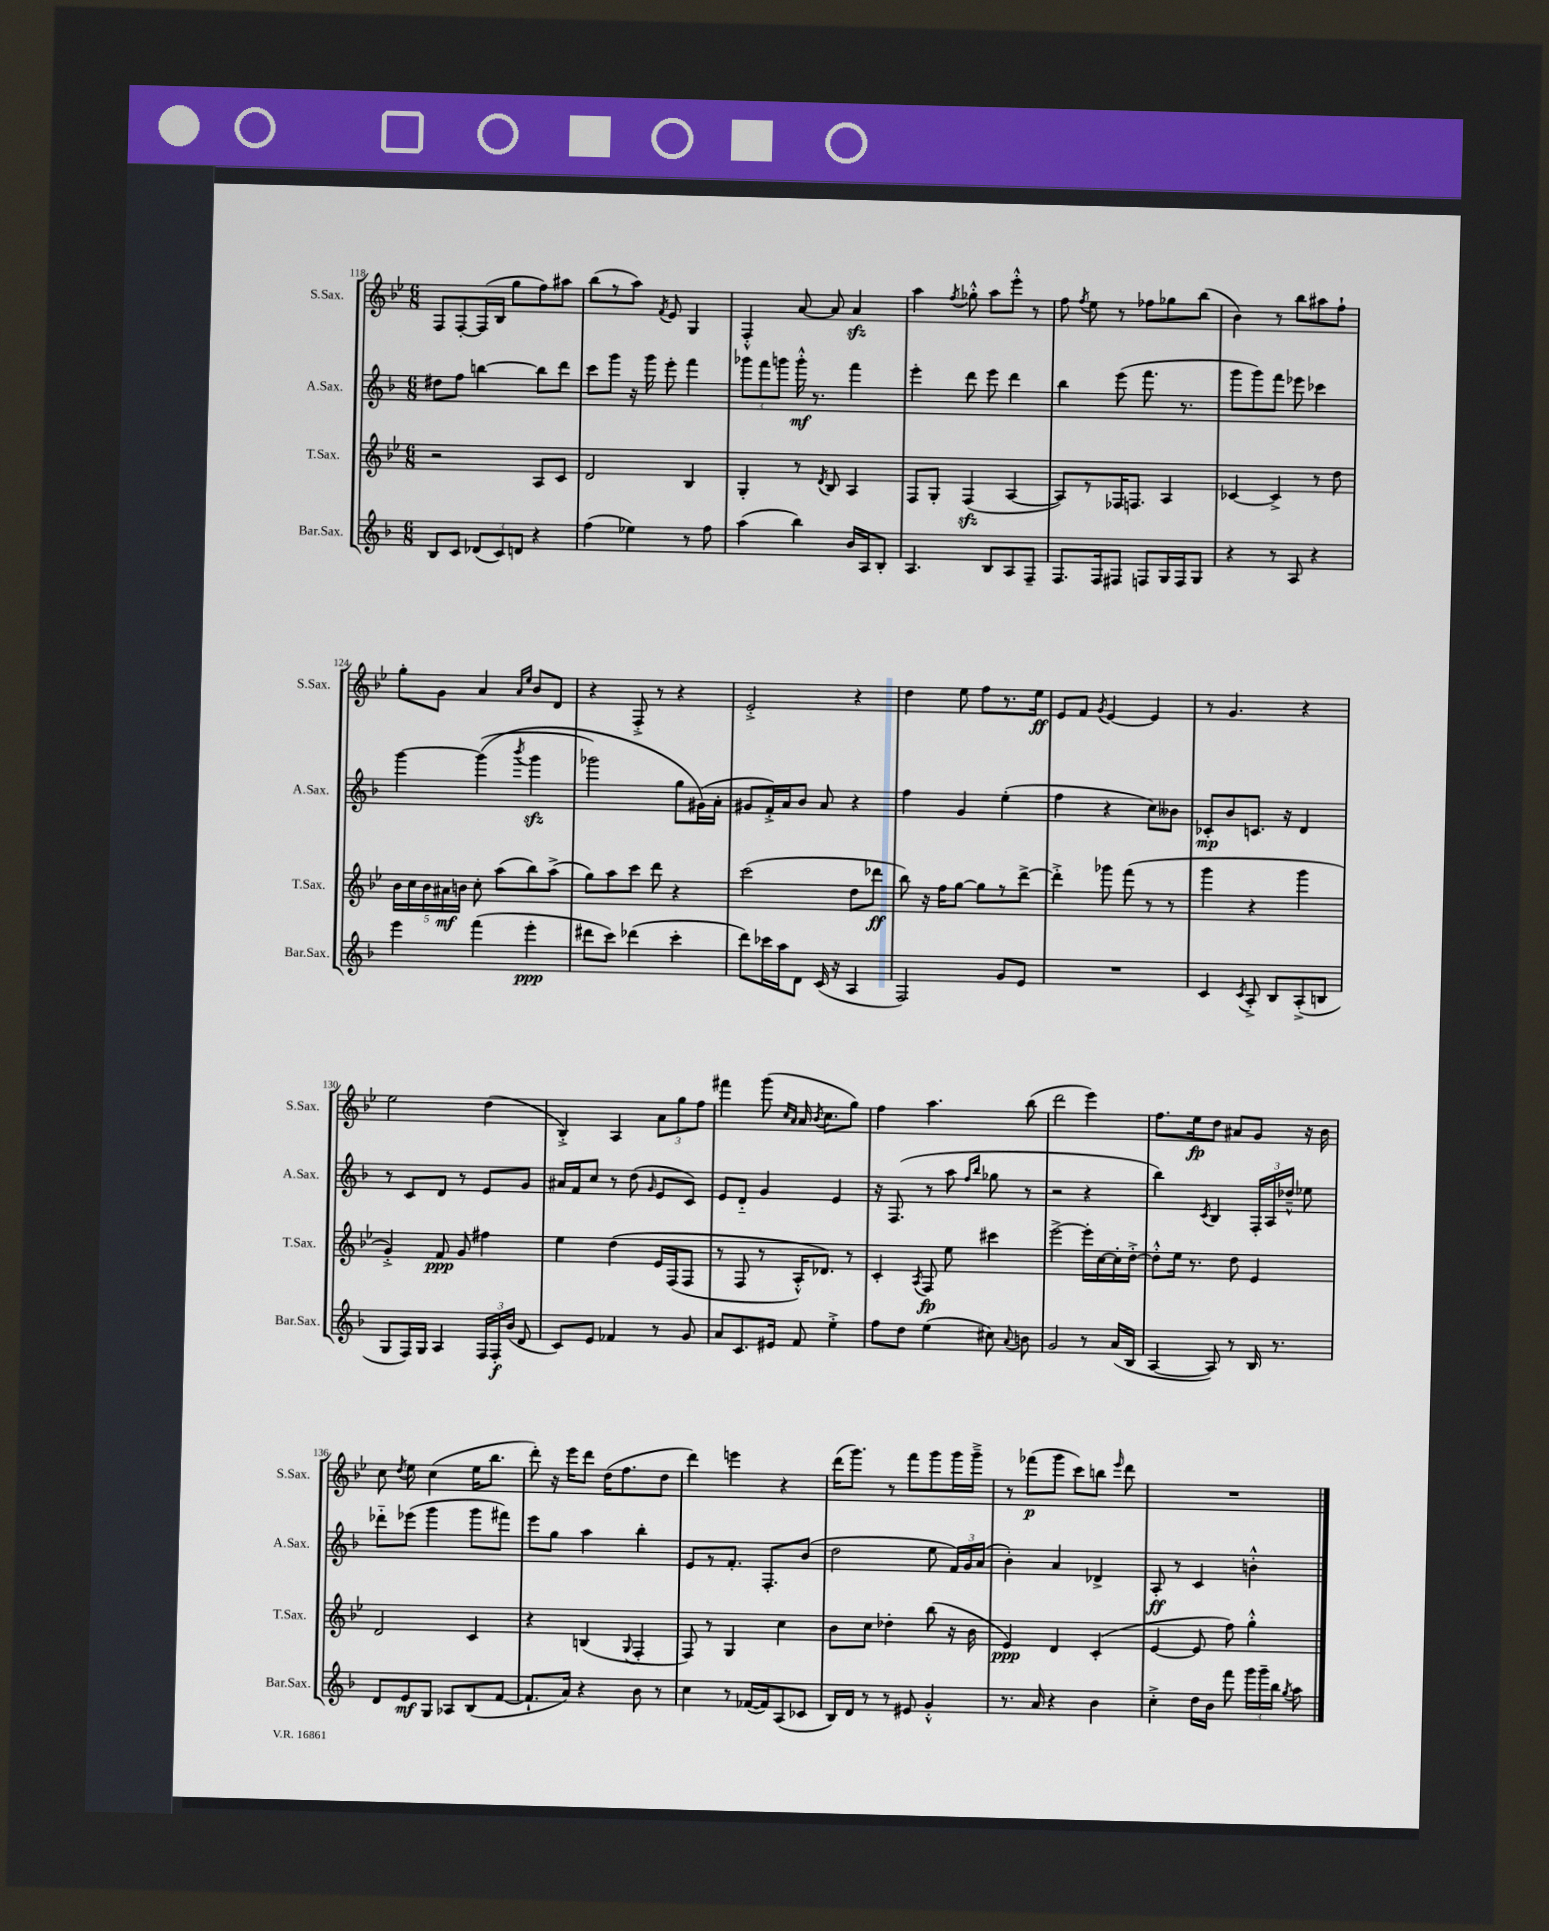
<<
\new StaffGroup <<
\new Staff = "s0" \with { instrumentName = "S.Sax." shortInstrumentName = "S.Sax." } {
    \clef treble \key bes \major \numericTimeSignature \time 6/8
    \autoBeamOff f8[ f8~-. f16( bes16] g''8[ f''8) ais''8] |
    bes''8[( r8 a''8]) \acciaccatura { f'8 } ees'8 g4 |
    f4-.-^ a'8~ a'8 a'4\sfz |
    a''4 \acciaccatura { f''8 } ges''8-.-^ a''8[ ees'''8]-.-^ r8 |
    f''8 \acciaccatura { f''8 } ees''8 r8 fes''8[ ges''8 bes''8]( |
    bes'4) r8 bes''8[ ais''8 f''8]-! |
    g''8[-. g'8] a'4 \grace { a'16[ ees''16] } bes'8[ d'8] |
    r4 f8-.-> r8 r4 |
    ees'2-.-> r4 |
    d''4 ees''8 f''8[ r8. ees''16]\ff |
    ees'8[ f'8] \acciaccatura { g'8 } ees'4~ ees'4 |
    r8 g'4. r4 |
    ees''2 d''4( |
    bes4-.->) a4 \tuplet 3/2 { a'8[ g''8 f''8] } |
    fis'''4 g'''8( \grace { c''16[ a'16] } a'16 \acciaccatura { bes'8 } c''8.[ g''8]) |
    f''4 a''4. bes''8( |
    d'''2 ees'''4) |
    f''8.[ ees''16\fp d''8] ais'8[ g'8] r16 bes'16 |
    c''8 \acciaccatura { d''8 } ees''8 c''4( ees''16[ bes''8.] |
    d'''8-.) r16 ees'''16[ d'''8] d''16[( f''8. d''8] |
    d'''4) e'''4 r4 |
    d'''16[( g'''8.]) r8 f'''8[ g'''8 g'''16 g'''16]---> |
    r8 fes'''8[\p( g'''8] c'''8[) b''8] \grace { ees'''16 } d'''8 |
    R2. \bar "|." |
}
\new Staff = "s1" \with { instrumentName = "A.Sax." shortInstrumentName = "A.Sax." } {
    \clef treble \key f \major \numericTimeSignature \time 6/8
    \autoBeamOff dis''8[ f''8] b''4~ b''8[ d'''8] |
    c'''8[ g'''8] r16 g'''16 e'''8-. f'''4 |
    \tuplet 3/2 { ges'''8[ f'''8 g'''8] } g'''16-.-^\mf r8. f'''4 |
    e'''4-. d'''8 e'''8 d'''4 |
    bes''4 e'''8( f'''8. r8. |
    g'''8[ g'''8) f'''8] ees'''8 ces'''4 |
    g'''4~ g'''4(\( \acciaccatura { bes'''8 } g'''4\sfz |
    ges'''2) g''8[ gis'16(\) a'16]-. |
    gis'8[ f'16-.->) a'16 bes'8] a'8 r4 |
    f''4 g'4 e''4-.( |
    f''4 r4 c''8[) beses'8] |
    ces'8[-.\mp bes'8 c'8.] r16 d'4 |
    r8 c'8[ d'8] r8 e'8[ g'8] |
    ais'16[ f'16 c''8] r8 d''8( \grace { g'16 } e'8[ c'8]) |
    e'8[ d'8]-_ g'4 e'4 |
    r16 f8.( r8 a''8 \grace { f''16[ bes''16] } ges''8 r8 |
    r2 r4 |
    bes''4) \acciaccatura { c'8 } bes4 \tuplet 3/2 { f16[-. a16 des''16]---^ } ees''8 |
    des'''8[-_ ees'''8]( g'''4 g'''8[ fis'''8]) |
    e'''8[ g''8] a''4 bes''4-. |
    e'8[ r8 f'8.]-. f8.[-. bes'8]( |
    d''2 e''8 \tuplet 3/2 { f'16[) g'16 a'16]( } |
    bes'4-.) a'4 des'4-> |
    a8-.\ff r8 c'4 b'4-.-^ \bar "|." |
}
\new Staff = "s2" \with { instrumentName = "T.Sax." shortInstrumentName = "T.Sax." } {
    \clef treble \key bes \major \numericTimeSignature \time 6/8
    \autoBeamOff r2 a8[ c'8] |
    d'2 bes4 |
    g4-. r8 \acciaccatura { d'8 } bes8 a4 |
    f8[ g8]-. f4\sfz( a4~ |
    a8[) r8 fes16 f8.] a4 |
    ces'4~ ces'4-> r8 d''8 |
    \tuplet 5/4 { bes'16[ c''16 bes'16 ais'16\mf b'16] } c''8-. a''8[( bes''8) a''8]->( |
    g''8[) a''8 c'''8] d'''8 r4 |
    c'''2( d''8[ des'''8]\ff |
    bes''8) r16 f''16[ g''8]~ g''8[ r8 d'''8]~-> |
    d'''4-.-> ges'''8 f'''8( r8 r8 |
    g'''4 r4 g'''4 |
    g'4-.->) f'8\ppp g'8 fis''4 |
    ees''4 d''4\( ees'16[ f16( f8] |
    r8 f8 r8 a16[-.-^) des'8.]\) r8 |
    c'4-. \acciaccatura { a8 } f8\fp ees''8 cis'''4 |
    ees'''2~-> ees'''16[-. c''16~ c''16-. d''16]~-.-> |
    d''8[-.-^ ees''16] r8. d''8 ees'4 |
    d'2 c'4 |
    r4 b4( \appoggiatura { g8 } f4-. |
    f8) r8 g4 c''4 |
    bes'8[ c''8] des''4-. bes''8( r16 bes'16 |
    ees'4\ppp) d'4 c'4-.( |
    ees'4~ ees'8 f''8) g''4-.-^ \bar "|." |
}
\new Staff = "s3" \with { instrumentName = "Bar.Sax." shortInstrumentName = "Bar.Sax." } {
    \clef treble \key f \major \numericTimeSignature \time 6/8
    \autoBeamOff bes8[ c'8] \tuplet 3/2 { des'8[( c'8) d'8] } r4 |
    f''4( ees''4) r8 f''8 |
    a''4( bes''4) bes'16[ a16 bes8]-. |
    a4. bes8[ a8 f8]-- |
    f8.[ f16 fis8] f8[ g16 f16 g8] |
    r4 r8 a8 r4 |
    e'''4 f'''4( e'''4-.\ppp |
    dis'''8[ c'''8]) des'''4( c'''4-. |
    d'''8[) ces'''16 a''16 d'8] c'16( r16 a4 |
    f2) g'8[ e'8] |
    R2. |
    c'4 \acciaccatura { c'8 } a8-.-> bes8[ a8-.->( b8] |
    g8[ f16) g16] a4 \tuplet 3/2 { f16[ f16-.\f bes'16]( } d'8 |
    c'8[) e'8] fes'4 r8 g'8 |
    a'8[ c'8. eis'16] f'8 e''4-.-> |
    f''8[ d''8] e''4( cis''8) \appoggiatura { a'8 } b'8 |
    g'2 r8 a'16[( bes16] |
    a4~ a8) r8 bes16 r8. |
    d'8[ e'8\mf g8] aes8[ bes8( f'8]~ |
    f'8.[-! a'16]) r4 bes'8 r8 |
    c''4 r8 fes'16[~( fes'16) a8( ces'8] |
    bes16[) d'16] r8 r8 eis'8 g'4-.-^ |
    r8. a'16 r4 bes'4 |
    c''4-.-> d''16[ bes'16] f'''8 \tuplet 3/2 { g'''16[ g'''16-- bes''16] } \acciaccatura { g''8 } a''8 \bar "|." |
}
>>
>>
\layout { \context { \Score currentBarNumber = #118 } }
